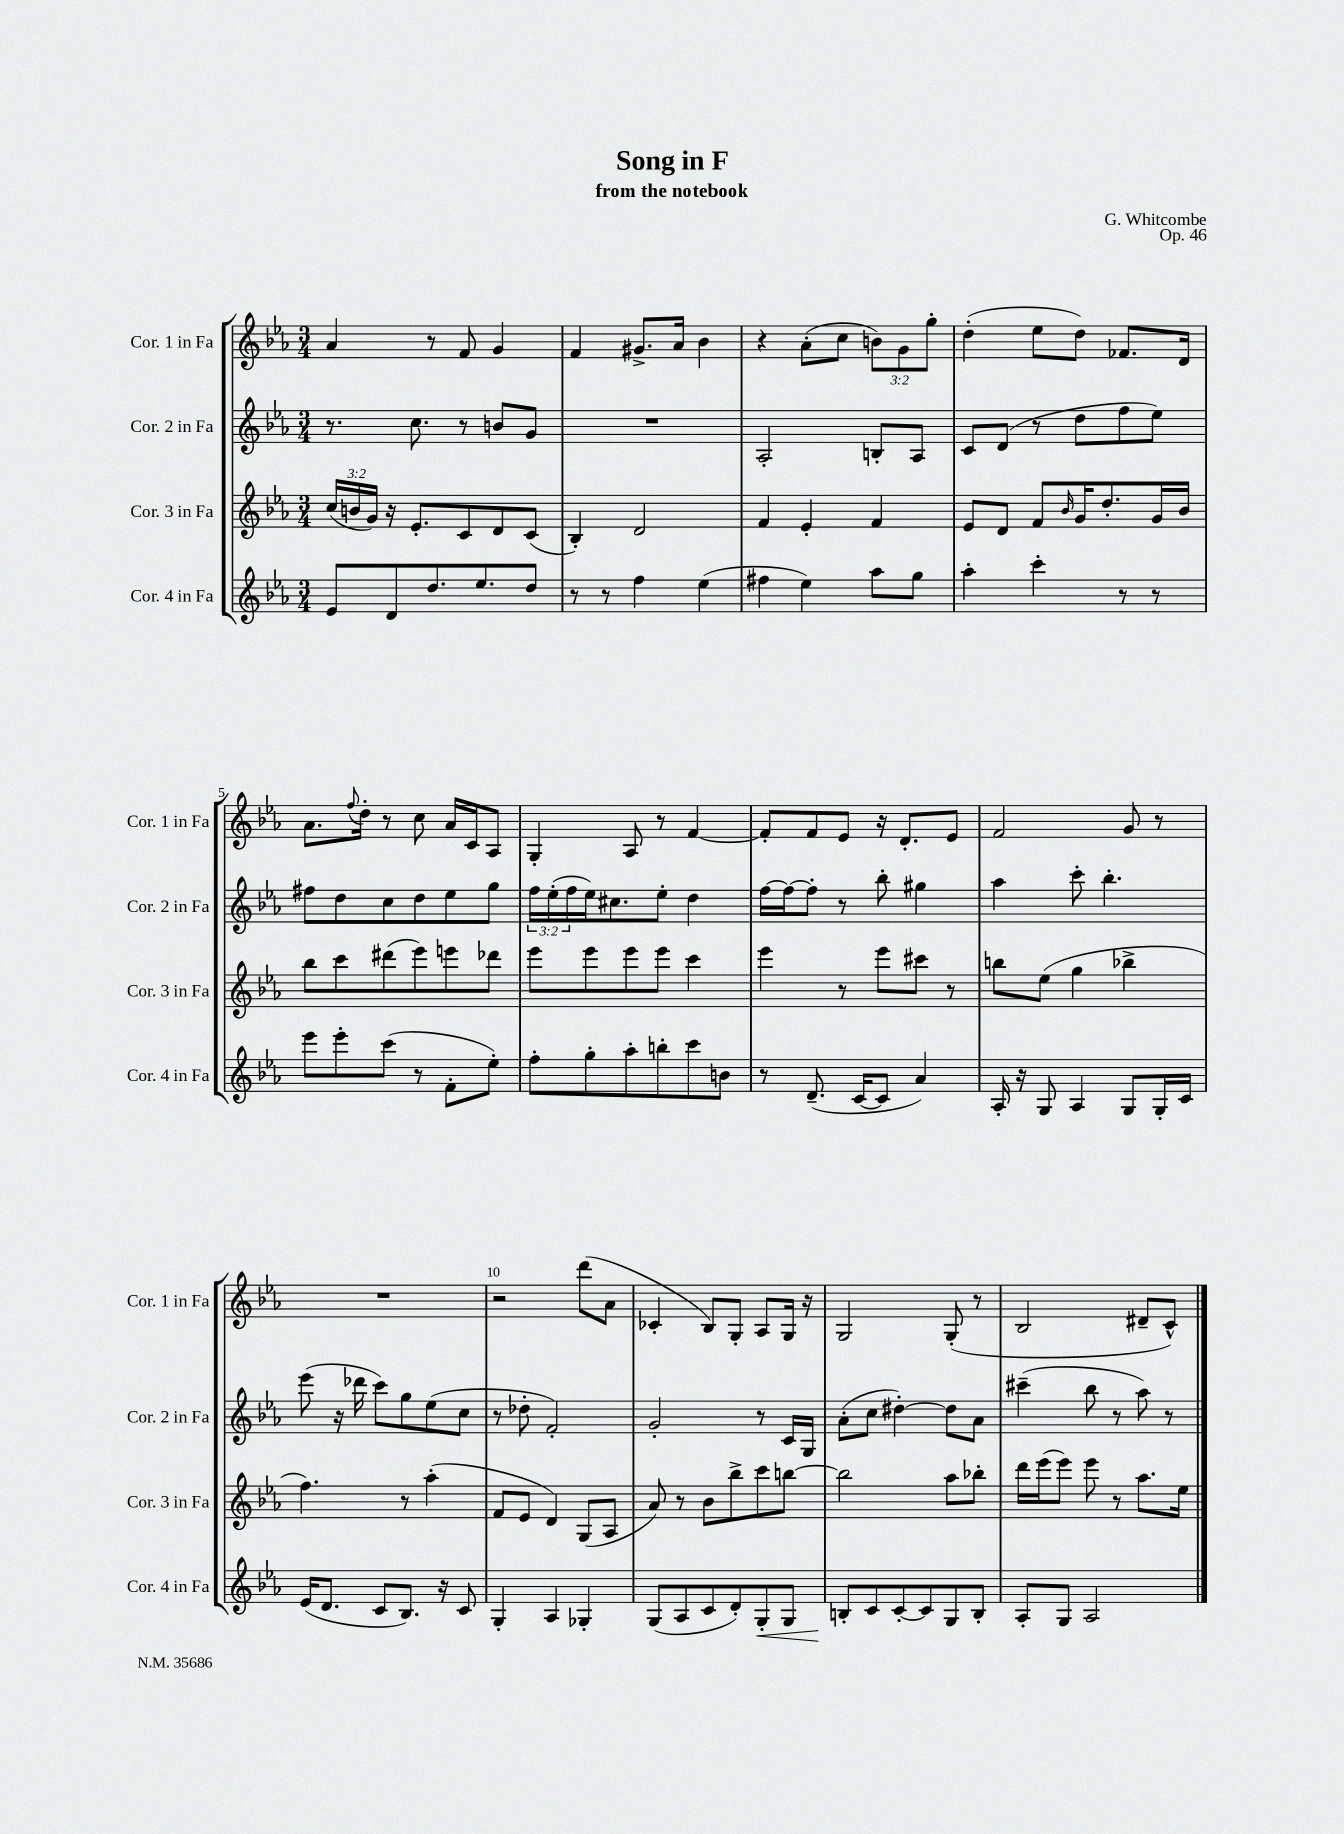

**kern	**kern	**kern	**kern
*staff4	*staff3	*staff2	*staff1
*clefG2	*clefG2	*clefG2	*clefG2
*k[b-e-a-]	*k[b-e-a-]	*k[b-e-a-]	*k[b-e-a-]
*M3/4	*M3/4	*M3/4	*M3/4
8e-	(24cc	8.r	4a-
.	24b	.	.
.	24g)	.	.
8d	16r	.	.
.	8.e-'	8.cc	.
8.dd	.	.	8r
.	8c	8r	8f
8.ee-	.	.	.
.	8d	8b	4g
8dd	(8c	8g	.
=	=	=	=
8r	4B-')	2.r	4f
8r	.	.	.
4ff	2d	.	8.g#^
.	.	.	16a-
(4ee-	.	.	4b-
=	=	=	=
4ff#	4f	2A-'	4r
4ee-)	4e-'	.	(8a-'
.	.	.	8cc
8aa-	4f	8B'	12b)
.	.	.	12g
8gg	.	8A-	.
.	.	.	12gg'
=	=	=	=
4aa-'	8e-	8c	(4dd'
.	8d	(8d	.
4ccc'	8f	8r	8ee-
.	16qqb-	.	.
.	16g	8dd	8dd)
.	8.dd'	.	.
8r	.	8ff	8.f-
8r	16g	8ee-)	.
.	16b-	.	16d
=	=	=	=
8eee-	8bb-	8ff#	8.a-
8eee-'	8ccc	8dd	.
.	.	.	8qqff
.	.	.	16dd'
(8ccc	(8ddd#	8cc	8r
8r	8eee-)	8dd	8cc
8f'	8eee	8ee-	16a-
.	.	.	16c
8ee-')	8ddd-	8gg	8A-
=	=	=	=
8ff'	8eee-	24ff	4G'
.	.	(24ee-'	.
.	.	24ff	.
8gg'	8eee-	16ee-)	.
.	.	8.cc#	.
8aa-'	8eee-	.	8A-
8bb'	8eee-	8ee-'	8r
8ccc	4ccc	4dd	[4f
8b	.	.	.
=	=	=	=
8r	4eee-	[16ff	8f']
.	.	16ff_	.
(8.d~	.	8ff']	8f
.	8r	8r	8e-
[16c	.	.	.
8c]	8eee-	8bb-'	16r
.	.	.	8.d'
4a-)	8ccc#	4gg#	.
.	8r	.	8e-
=	=	=	=
16A-'	8bb	4aa-	2f
16r	.	.	.
8G	(8ee-	.	.
4A-	4gg	8ccc'	.
.	.	4.bb-'	.
8G	4bb-^	.	8g
16G'	.	.	8r
16c	.	.	.
=	=	=	=
(16e-	4.ff)	(8eee-	2.r
8.d	.	.	.
.	.	16r	.
.	.	16ddd-	.
8c	.	8ccc)	.
8.B-)	8r	8gg	.
.	(4aa-'	(8ee-	.
16r	.	.	.
8c	.	8cc	.
=	=	=	=
4G'	8f	8r	2r
.	8e-	8dd-'	.
4A-	4d)	2f')	.
4G-'	(8G	.	(8ddd
.	8A-	.	8a-
=	=	=	=
(8G	8a-)	2g'	4c-'
8A-	8r	.	.
8c	8b-	.	8B-)
8d')	8bb-^	.	8G'
8G'	8ccc	8r	8A-
8G	[8bb	16c	16G
.	.	16G	16r
=	=	=	=
8B'	2bb]	(8a-'	2G
8c	.	8cc	.
[8c'	.	[4dd#')	.
8c]	.	.	.
8G	8aa-	8dd#]	(8G'
8B'	8bb-'	8a-	8r
=	=	=	=
8A-'	16ddd	(4ccc#~	2B-
.	(16eee-	.	.
8G	8eee-)	.	.
2A-	8eee-	8bb-	.
.	8r	8r	.
.	8.aa-	8aa-)	8d#~
.	.	8r	8c^^)
.	16ee-	.	.
==	==	==	==
*-	*-	*-	*-
